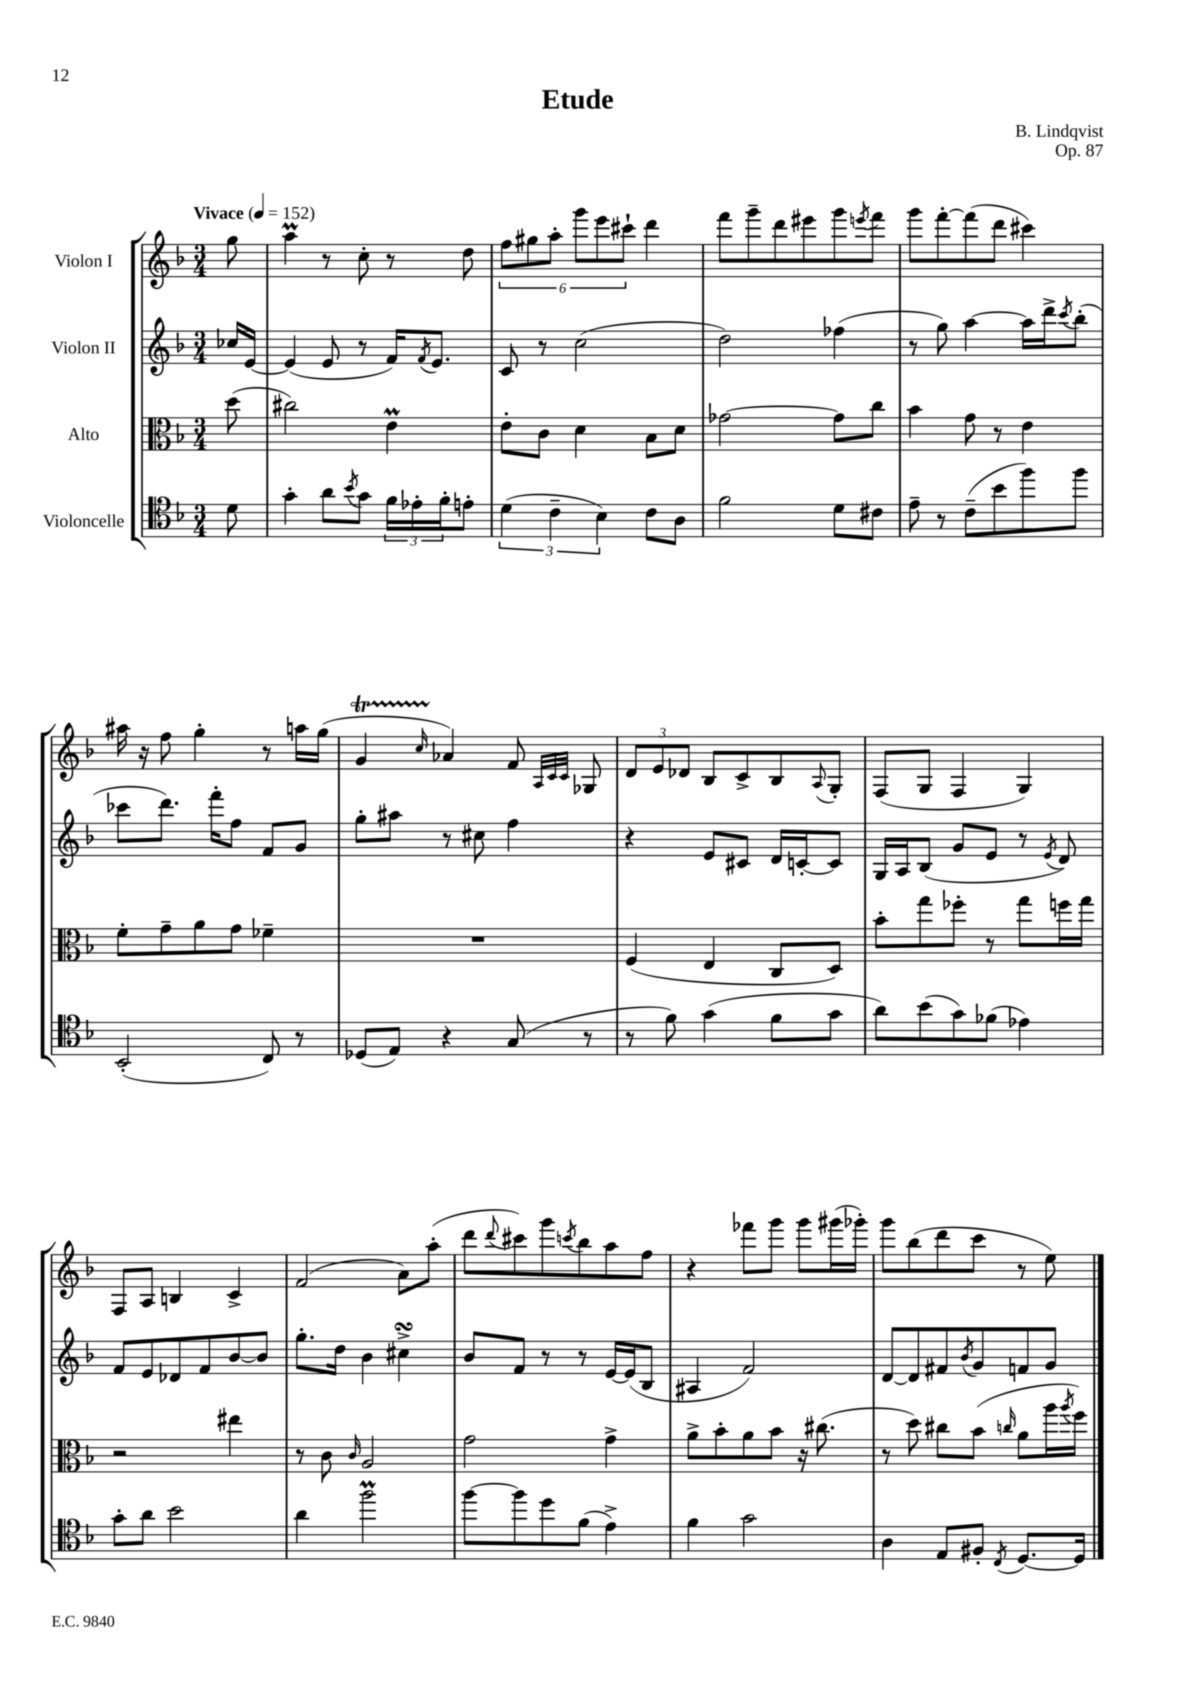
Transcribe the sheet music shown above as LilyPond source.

\header { title = "Etude" composer = "B. Lindqvist" opus = "Op. 87" }
<<
\new StaffGroup <<
\new Staff = "s0" \with { instrumentName = "Violon I" } {
    \clef treble \key f \major \numericTimeSignature \time 3/4 \partial 8 \tempo "Vivace" 4 = 152
    g''8 |
    a''4\prall r8 c''8-. r8 d''8 |
    \tuplet 6/4 { f''8 gis''8 a''8-. g'''8 e'''8 cis'''8-! } d'''4 |
    f'''8 g'''8-- d'''8 eis'''8 g'''8 \acciaccatura { e'''8 } f'''8 |
    g'''8 f'''8~-. f'''8( d'''8 cis'''4) |
    ais''16 r16 f''8 g''4-. r8 a''16 g''16( |
    g'4\startTrillSpan \grace { c''16 } aes'4\stopTrillSpan) f'8 \grace { a32 c'32 c'32 } ges8 |
    \tuplet 3/2 { d'8 e'8 des'8 } bes8 c'8-> bes8 \appoggiatura { a8 } g8-. |
    f8( g8 f4 g4) |
    f8 a8 b4 c'4-> |
    f'2( a'8) a''8-.( |
    d'''8 \appoggiatura { d'''8 } cis'''8) g'''8 \acciaccatura { c'''8 } bes''8 a''8 f''8 |
    r4 fes'''8 g'''8 g'''8 gis'''16( ges'''16-.) |
    g'''8 bes''8( d'''8 c'''8 r8 e''8) \bar "|." |
}
\new Staff = "s1" \with { instrumentName = "Violon II" } {
    \clef treble \key f \major \numericTimeSignature \time 3/4 \partial 8
    ces''16 e'16~ |
    e'4( e'8 r8 f'16) \acciaccatura { f'8 } e'8. |
    c'8 r8 c''2( |
    d''2) fes''4( |
    r8 g''8) a''4~ a''16 d'''16-> \acciaccatura { c'''8 } bes''8-.( |
    ces'''8 d'''8.) f'''16-. f''8 f'8 g'8 |
    g''8-. ais''8 r8 cis''8 f''4 |
    r4 e'8 cis'8 d'16 c'16~-. c'8 |
    g16 a16 bes8( g'8 e'8 r8 \acciaccatura { e'8 } d'8) |
    f'8 e'8 des'8 f'8 bes'8~ bes'8 |
    g''8.-. d''16 bes'4 cis''4->\turn |
    bes'8 f'8 r8 r8 e'16~ e'16( bes8 |
    ais4 f'2) |
    d'8~ d'8 fis'8 \acciaccatura { bes'8 } g'8 f'8 g'8 \bar "|." |
}
\new Staff = "s2" \with { instrumentName = "Alto" } {
    \clef alto \key f \major \numericTimeSignature \time 3/4 \partial 8
    d''8( |
    cis''2) e'4\prall |
    e'8-. c'8 d'4 bes8 d'8 |
    ges'2~ ges'8 c''8 |
    bes'4 g'8 r8 e'4 |
    f'8-. g'8-- a'8 g'8 fes'4-- |
    R2. |
    f4( e4 c8 d8) |
    bes'8-. g''8 fes''8-. r8 g''8 f''16 g''16 |
    r2 eis''4 |
    r8 c'8 \grace { c'16 } a2 |
    g'2 g'4-> |
    a'8-> bes'8-. a'8 bes'8 r16 cis''8.( |
    r8 d''8) cis''8 bes'8( \grace { c''16 } a'8 a''16 \acciaccatura { a''8 } f''16) \bar "|." |
}
\new Staff = "s3" \with { instrumentName = "Violoncelle" } {
    \clef tenor \key f \major \numericTimeSignature \time 3/4 \partial 8
    d'8 |
    g'4-. a'8 \acciaccatura { bes'8 } g'8 \tuplet 3/2 { f'16 ees'16-. f'16-. } e'8-. |
    \tuplet 3/2 { d'4( c'4-- bes4) } c'8 a8 |
    f'2 d'8 cis'8 |
    e'8-- r8 c'8--( bes'8 f''8) f''8 |
    bes,2-.( c8) r8 |
    des8( e8) r4 g8( r8 |
    r8 f'8) g'4( f'8 g'8 |
    a'8) bes'8( g'8) fes'8( ees'4) |
    g'8-. a'8 bes'2 |
    a'4 f''2\prall |
    f''8~ f''8 d''8 f'8( e'4->) |
    f'4 g'2 |
    a4 e8 fis8-. \acciaccatura { c8 } d8.~ d16 \bar "|." |
}
>>
>>
\layout { \context { \Score \remove "Bar_number_engraver" } }
